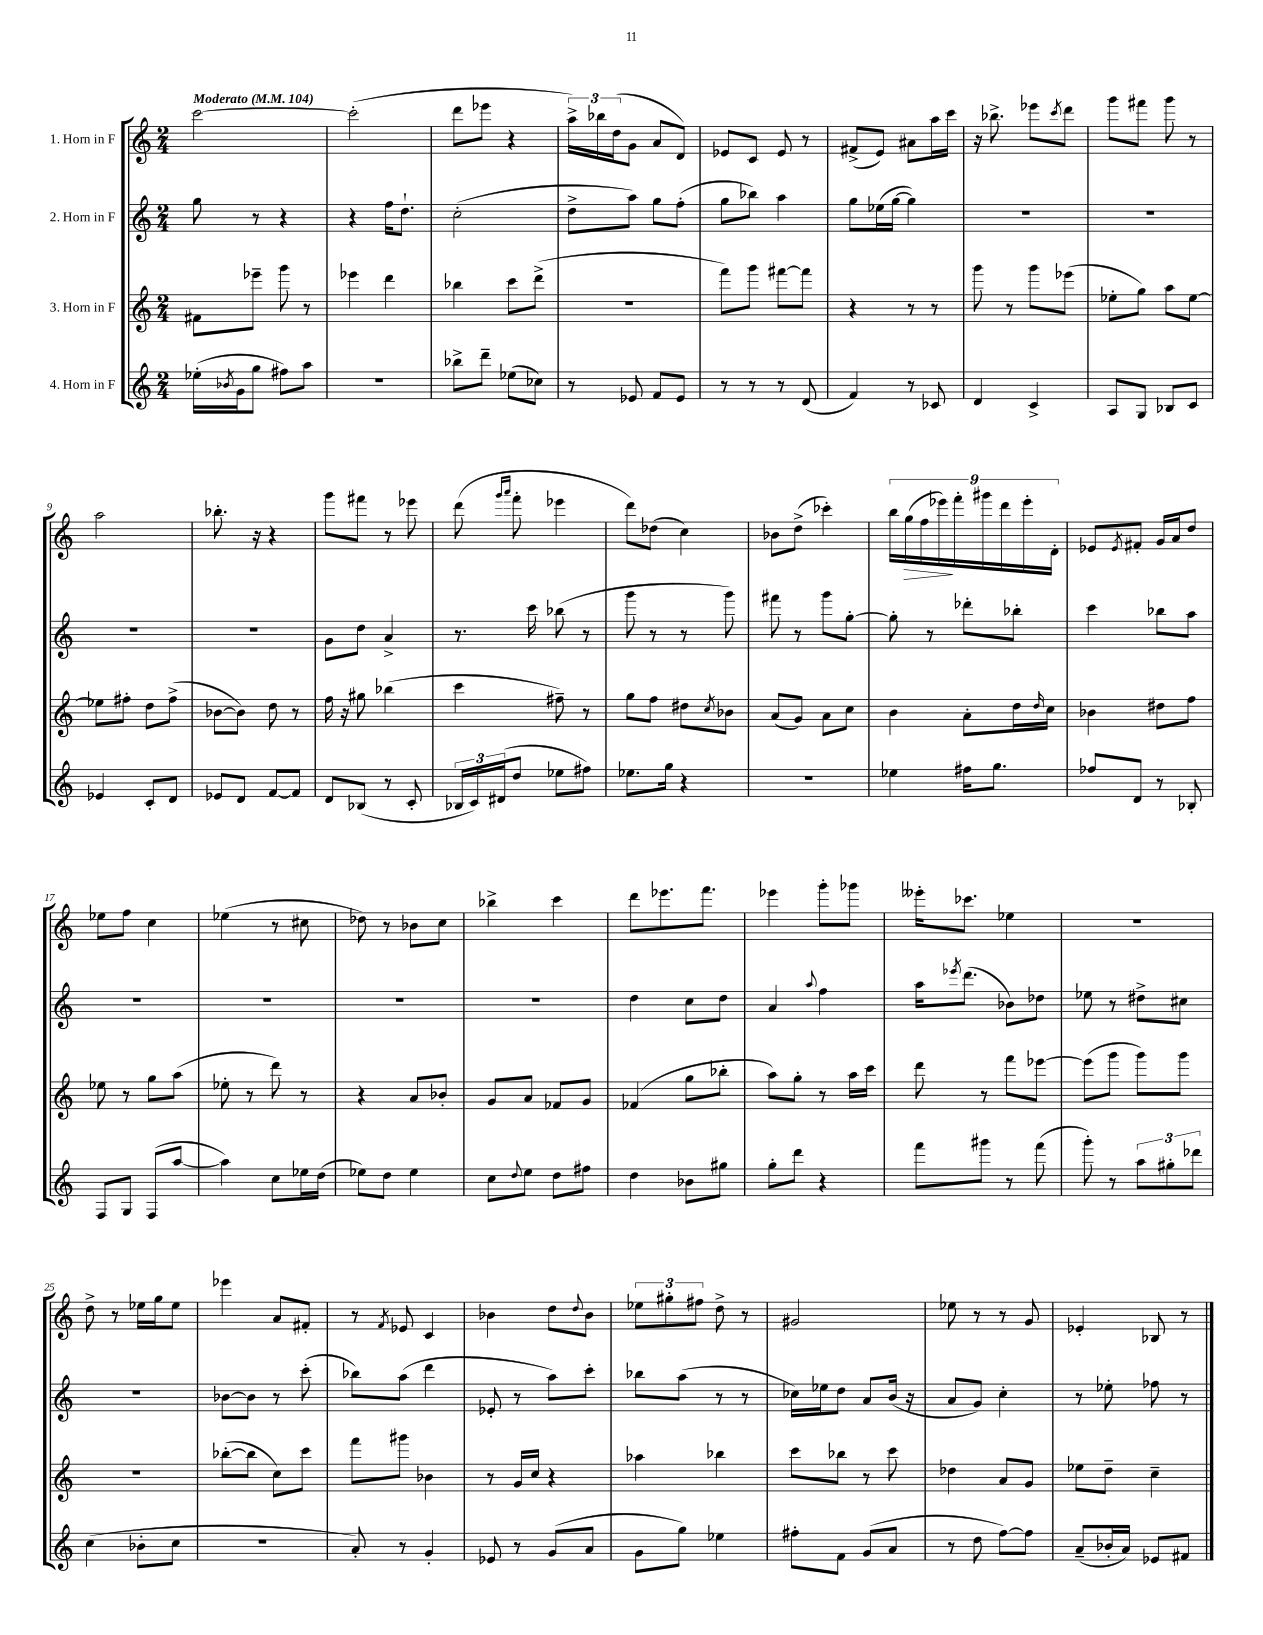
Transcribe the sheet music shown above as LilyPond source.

<<
\new StaffGroup <<
\new Staff = "s0" \with { instrumentName = "1. Horn in F" } {
    \clef treble \key c \major \numericTimeSignature \time 2/4 \tempo "Moderato" 4 = 104
    c'''2~ |
    c'''2-.( |
    d'''8 ees'''8 r4 |
    \tuplet 3/2 { a''16->) bes''16 d''16( } g'8 a'8 d'8) |
    ees'8 c'8 ees'8 r8 |
    fis'8->( e'8) ais'8 a''16 c'''16 |
    r16 bes''8.-> ees'''8 \acciaccatura { c'''8 } d'''8 |
    g'''8 fis'''8 g'''8 r8 |
    a''2 |
    bes''8.-. r16 r4 |
    g'''8 fis'''8 r8 ees'''8 |
    d'''8( \grace { g'''16 a'''16 } f'''8-. ees'''4 |
    d'''8) des''8( c''4) |
    bes'8 d''8->( ces'''4-.) |
    \tuplet 9/8 { b''16 g''16\>( f''16 ees'''16\!) f'''16-. gis'''16 d'''16 ees'''16-. d'16-. } |
    ees'8 \acciaccatura { ees'8 } fis'8-. g'16 a'16 d''8 |
    ees''8 f''8 c''4 |
    ees''4( r8 cis''8 |
    des''8) r8 bes'8 c''8 |
    bes''4-> c'''4 |
    d'''8 ees'''8. f'''8. |
    ees'''4 g'''8-. ges'''8 |
    eeses'''16-. ces'''8. ees''4 |
    r2 |
    d''8-> r8 ees''16 g''16 ees''8 |
    ees'''4 a'8 fis'8-. |
    r8 \acciaccatura { f'8 } ees'8 c'4 |
    bes'4 d''8 \appoggiatura { d''8 } bes'8 |
    \tuplet 3/2 { ees''8 gis''8-. fis''8 } d''8-> r8 |
    gis'2 |
    ees''8 r8 r8 g'8 |
    ees'4-. bes8 r8 \bar "|." |
}
\new Staff = "s1" \with { instrumentName = "2. Horn in F" } {
    \clef treble \key c \major \numericTimeSignature \time 2/4
    g''8 r8 r4 |
    r4 f''16 d''8.-! |
    c''2-.( |
    d''8-> a''8) g''8 f''8-.( |
    g''8 bes''8) a''4 |
    g''8 ees''16( g''16~ g''4) |
    R2 |
    R2 |
    R2 |
    R2 |
    g'8 d''8 a'4-> |
    r8. c'''16 bes''8( r8 |
    g'''8 r8 r8 g'''8) |
    fis'''8 r8 g'''8 g''8~-. |
    g''8-. r8 des'''8-. bes''8-. |
    c'''4 bes''8 a''8 |
    R2 |
    R2 |
    R2 |
    R2 |
    d''4 c''8 d''8 |
    a'4 \appoggiatura { a''8 } f''4 |
    a''16 \acciaccatura { ees'''8 } d'''8.( bes'8) des''8 |
    ees''8 r8 dis''8-> cis''8 |
    R2 |
    bes'8~ bes'8 r8 c'''8-.( |
    bes''8) a''8( d'''4 |
    ees'8-. r8 a''8) c'''8-. |
    bes''8 a''8( r8 r8 |
    ces''16) ees''16 d''8 a'8 b'16( r16 |
    a'8 g'8) c''4-. |
    r8 ees''8-. fes''8 r8 \bar "|." |
}
\new Staff = "s2" \with { instrumentName = "3. Horn in F" } {
    \clef treble \key c \major \numericTimeSignature \time 2/4
    fis'8 ees'''8-- g'''8 r8 |
    ees'''4 d'''4 |
    bes''4 c'''8 d'''8->( |
    r2 |
    f'''8) g'''8 fis'''8~ fis'''8 |
    r4 r8 r8 |
    g'''8 r8 g'''8 ees'''8( |
    ees''8-. g''8) a''8 ees''8~ |
    ees''8 fis''8-. d''8 fis''8->( |
    bes'8~ bes'8) d''8 r8 |
    f''16 r16 gis''8 bes''4( |
    c'''4 fis''8--) r8 |
    g''8 f''8 dis''8 \acciaccatura { c''8 } bes'8 |
    a'8( g'8) a'8 c''8 |
    b'4 a'8-. d''16 \grace { d''16 } c''16 |
    bes'4 dis''8 f''8 |
    ees''8 r8 g''8 a''8( |
    ees''8-. r8 d'''8) r8 |
    r4 a'8 bes'8-. |
    g'8 a'8 fes'8 g'8 |
    fes'4( g''8 bes''8-. |
    a''8) g''8-. r8 a''16 c'''16 |
    d'''8 r8 f'''8 ees'''8~ |
    ees'''8( g'''8 g'''8) g'''8 |
    R2 |
    bes''8~-.( bes''8 c''8) c'''8 |
    f'''8 gis'''8 bes'4 |
    r8 g'16 c''16 r4 |
    aes''4 bes''4 |
    c'''8 bes''8 r8 c'''8 |
    des''4 a'8 g'8 |
    ees''8 d''8-- c''4-- \bar "|." |
}
\new Staff = "s3" \with { instrumentName = "4. Horn in F" } {
    \clef treble \key c \major \numericTimeSignature \time 2/4
    ees''16-.( \acciaccatura { bes'8 } g'16 g''8 fis''8) a''8 |
    R2 |
    bes''8-> d'''8-- ees''8( ces''8) |
    r8 ees'8 f'8 ees'8 |
    r8 r8 r8 d'8( |
    f'4) r8 ces'8 |
    d'4 c'4-> |
    a8 g8 bes8 c'8 |
    ees'4 c'8-. d'8 |
    ees'8 d'8 f'8~ f'8 |
    d'8 bes8( r8 c'8-. |
    \tuplet 3/2 { bes16 c'16) dis'16( } d''8 ees''8 fis''8) |
    ees''8. g''16 r4 |
    R2 |
    ees''4 fis''16 g''8. |
    fes''8 d'8 r8 bes8-. |
    f8 g8 f8( a''8~ |
    a''4) c''8 ees''16 d''16( |
    ees''8) d''8 ees''4 |
    c''8 \appoggiatura { d''8 } e''8 d''8 fis''8 |
    d''4 bes'8 gis''8 |
    g''8-. d'''8 r4 |
    f'''8 gis'''8 r8 f'''8( |
    g'''8-.) r8 \tuplet 3/2 { a''8 gis''8-. des'''8 } |
    c''4( bes'8-. c''8 |
    R2 |
    a'8-.) r8 g'4-. |
    ees'8 r8 g'8( a'8 |
    g'8 g''8) ees''4 |
    fis''8-. f'8 g'8( a'8 |
    r8 d''8 f''8~) f''8 |
    a'8--( bes'16-. a'16) ees'8 fis'8 \bar "|." |
}
>>
>>
